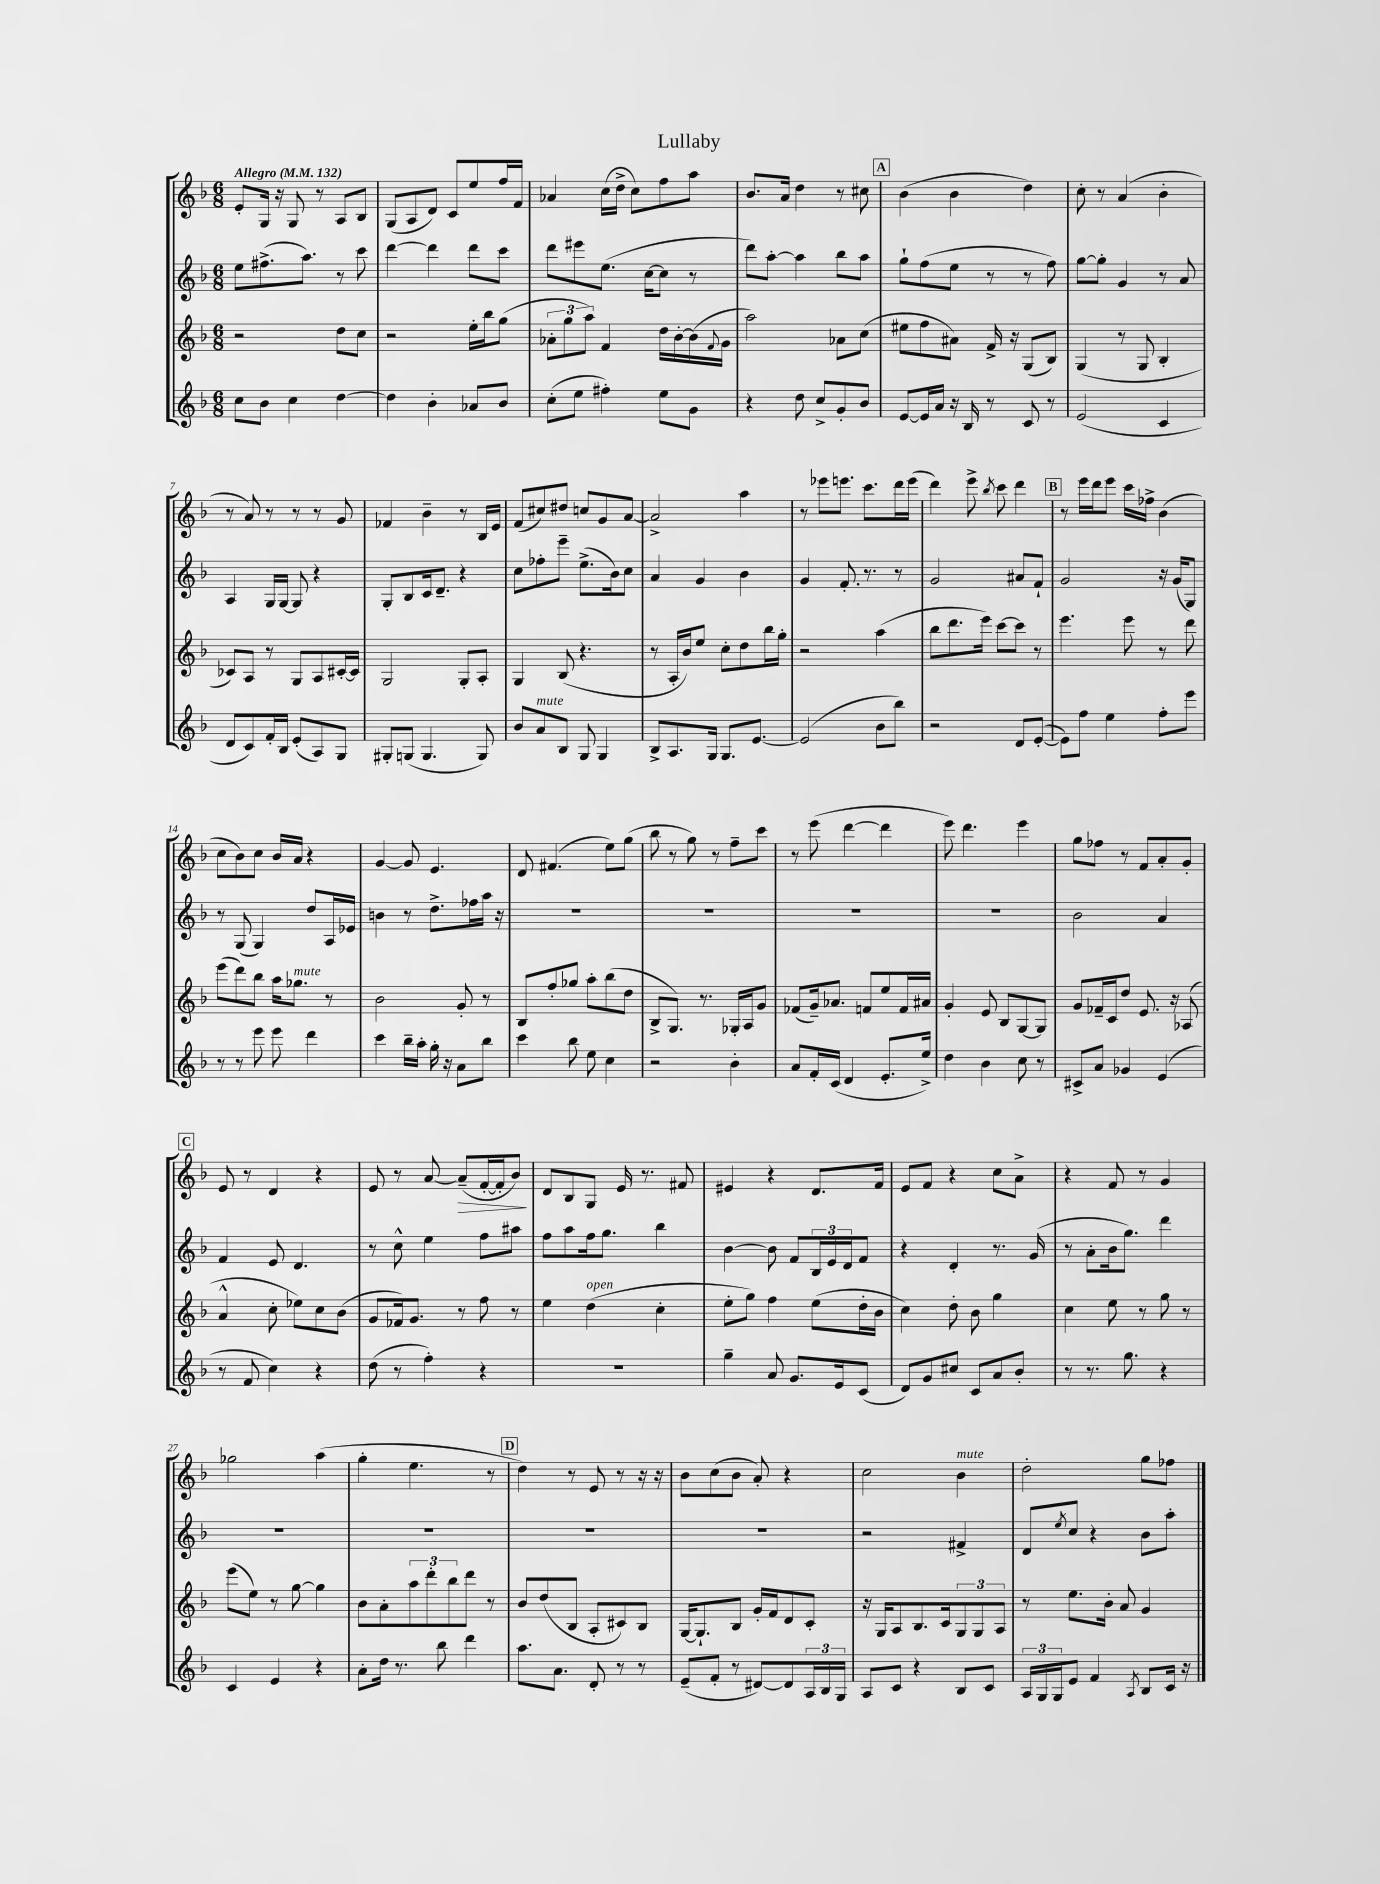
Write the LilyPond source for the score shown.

\header { title = "Lullaby" }
<<
\new StaffGroup <<
\new Staff = "s0" {
    \clef treble \key f \major \numericTimeSignature \time 6/8 \tempo "Allegro" 4 = 132
    e'8-. g16 r16 g8 r8 a8 bes8 |
    g8( a8 d'8) c'8 e''8 f''16 f'16 |
    aes'4 c''16( d''16-> c''8) f''8 a''8 |
    bes'8. a'16 d''4 r8 cis''8 |
    \mark \markup { \box "A" } bes'4( bes'4 d''4) |
    c''8-. r8 a'4( bes'4-. |
    r8 a'8) r8 r8 r8 g'8 |
    fes'4 bes'4-- r8 bes16 e'16 |
    f'8( cis''8) dis''8 c''8 g'8 a'8~ |
    a'2-> a''4 |
    r8 ees'''8 e'''8. c'''8. d'''16 e'''16( |
    d'''4) e'''8-> \acciaccatura { bes''8 } c'''8 d'''4 |
    \mark \markup { \box "B" } r8 e'''16 d'''16 e'''8 c'''16 fes''16-> bes'4( |
    c''8 bes'8) c''8 bes'16 a'16 r4 |
    g'4~ g'8 e'4. |
    d'8 fis'4.( e''8) g''8( |
    bes''8 r8 g''8) r8 f''8-- c'''8 |
    r8 e'''8( d'''4~ d'''4 |
    e'''8) d'''4. e'''4 |
    g''8 fes''8 r8 f'8 a'8-. g'8-. |
    \mark \markup { \box "C" } e'8 r8 d'4 r4 |
    e'8 r8 a'8~ a'8--\>( f'16~-. f'16-. bes'8\!) |
    d'8 bes8 g8 e'16 r8. fis'8 |
    eis'4 r4 d'8. f'16 |
    e'8 f'8 r4 c''8 a'8-> |
    r4 f'8 r8 g'4 |
    ges''2 a''4( |
    g''4-. e''4. r8 |
    \mark \markup { \box "D" } d''4) r8 e'8 r8 r16 r16 |
    bes'8 c''8( bes'8 a'8-.) r4 |
    c''2 bes'4^\markup { \italic "mute" } |
    d''2-. g''8 fes''8 \bar "|." |
}
\new Staff = "s1" {
    \clef treble \key f \major \numericTimeSignature \time 6/8
    e''8 fis''8.->( a''8.) r8 c'''8 |
    d'''4~ d'''4 d'''8 c'''8 |
    d'''8 eis'''8 e''8.( c''16~ c''8 r8 |
    d'''8) a''8~-. a''4 bes''8 a''8 |
    \mark \markup { \box "A" } g''8-! f''8( e''8 r8 r8 f''8) |
    g''8~ g''8-. g'4 r8 a'8 |
    a4 g16 g16~ g8 r4 |
    g8-. bes8 c'16 d'8.-- r4 |
    c''8 fes''8-. e'''8-- e''8.->( bes'16) c''8 |
    a'4 g'4 bes'4 |
    g'4 f'8.-. r8. r8 |
    g'2 ais'8 f'8-! |
    \mark \markup { \box "B" } g'2 r16 g'16( g8) |
    r8 g8( g4) d''8 a16 ees'16 |
    b'4 r8 d''8.-> fes''16 a''16 r16 |
    R2. |
    R2. |
    R2. |
    R2. |
    bes'2 a'4 |
    \mark \markup { \box "C" } f'4 e'8 d'4. |
    r8 c''8-^ e''4 f''8 ais''8 |
    f''8 a''8 f''16 g''8. bes''4 |
    bes'4~ bes'8 f'8 \tuplet 3/2 { bes16 e'16 d'16 } f'8 |
    r4 d'4-. r8. g'16( |
    r8 a'8-. bes'16 g''8.) d'''4 |
    R2. |
    R2. |
    \mark \markup { \box "D" } R2. |
    R2. |
    r2 fis'4-> |
    d'8 \acciaccatura { e''8 } c''8 r4 bes'8 a''8-. \bar "|." |
}
\new Staff = "s2" {
    \clef treble \key f \major \numericTimeSignature \time 6/8
    r2 d''8 c''8 |
    r2 e''16-. bes''16 g''8( |
    \tuplet 3/2 { aes'8-. g''8 a''8) } f'4 d''16 bes'16~-. bes'16( \appoggiatura { f'8 } g'16 |
    a''2) aes'8 c''8( |
    \mark \markup { \box "A" } eis''8 f''8 ais'8) f'16-> r16 g8( bes8) |
    g4( r8 g8 bes4-. |
    ces'8) a8 r8 g8 a8 cis'16~-. cis'16 |
    g2 g8-. a8-. |
    g4 bes8( r4. |
    r8 a16-. bes'16) e''8 c''8-. d''8 bes''16 g''16-. |
    r2 a''4( |
    bes''8 d'''8. e'''16) c'''8~ c'''8 r8 |
    \mark \markup { \box "B" } e'''4. e'''8 r8 d'''8 |
    e'''8( d'''8) bes''8 a''16 ges''8.^\markup { \italic "mute" } r8 |
    bes'2 g'8-. r8 |
    bes8 f''8-. ges''8 a''8-. bes''8( d''8 |
    bes8-> g8.) r8. ges16-. a16 g'8 |
    fes'8( g'16--) aes'8. f'8 e''8 f'16 ais'16 |
    g'4-. e'8 bes8 g8~ g8 |
    g'8 fes'16-- c'16 d''8 e'8. r16 aes8( |
    \mark \markup { \box "C" } a'4-^ c''8-. ees''8) c''8 bes'8( |
    g'8 fes'16) g'8. r8 f''8 r8 |
    e''4 d''4^\markup { \italic "open" }( c''4-. |
    e''8-. g''8) f''4 e''8( d''16-. bes'16 |
    c''4) d''8-. bes'8 g''4 |
    c''4 e''8 r8 g''8 r8 |
    e'''8( e''8) r8 g''8~ g''4 |
    bes'8 a'8-. \tuplet 3/2 { a''8 d'''8-. bes''8 } d'''8 r8 |
    \mark \markup { \box "D" } bes'8 d''8( bes8 a8-. cis'8) bes8 |
    g16~ g8.-! bes8 g'16-. f'16 d'8 c'8-. |
    r16 g16 a8 bes8. c'16 \tuplet 3/2 { g8 g8 a8 } |
    r8 e''8. bes'16-. a'8 g'4 \bar "|." |
}
\new Staff = "s3" {
    \clef treble \key f \major \numericTimeSignature \time 6/8
    c''8 bes'8 c''4 d''4~ |
    d''4 bes'4-. aes'8 bes'8 |
    c''8-.( e''8 fis''4-.) e''8 g'8 |
    r4 d''8 c''8-> g'8-. bes'8 |
    \mark \markup { \box "A" } e'8~ e'16 a'16 r16 bes16 r8 c'8 r8 |
    e'2( c'4 |
    d'8 c'8) f'16-. bes16 e'8-.( a8) g8 |
    gis8-. g8( g4. g8) |
    bes'8 a'8^\markup { \italic "mute" } bes8 g8 g4 |
    bes8-> a8. g16 g8. e'8.~ |
    e'2( bes'8 bes''8) |
    r2 d'8 e'8~-.( |
    \mark \markup { \box "B" } e'8) f''8 e''4 f''8-. e'''8 |
    r8 r8 e'''8 e'''8 d'''4 |
    c'''4 bes''16-- a''16-. g''16-. r16 a'8 bes''8 |
    c'''4 bes''8 e''8 c''4 |
    r2 bes'4-. |
    a'8 f'16-. c'16( d'4 e'8.-. e''16->) |
    d''4 bes'4 c''8 r8 |
    cis'8-> a'8 ges'4 e'4( |
    \mark \markup { \box "C" } r8 f'8 c''4) r4 |
    d''8( r8 f''4-.) r4 |
    R2. |
    g''4-- a'8 g'8. e'16 c'8( |
    d'8) g'8 cis''8 c'8 a'8 bes'8-. |
    r8 r8. g''8. r4 |
    c'4 e'4 r4 |
    a'8-. d''16 r8. bes''8 d'''4 |
    \mark \markup { \box "D" } a''8. a'8. d'8-. r8 r8 |
    e'8--( f'8-. r8 dis'8~) dis'8 \tuplet 3/2 { a16 bes16 g16 } |
    a8 c'8 r4 bes8 c'8 |
    \tuplet 3/2 { a16 g16 g16 } e'8 f'4 \acciaccatura { a8 } bes8 c'16 r16 \bar "|." |
}
>>
>>
